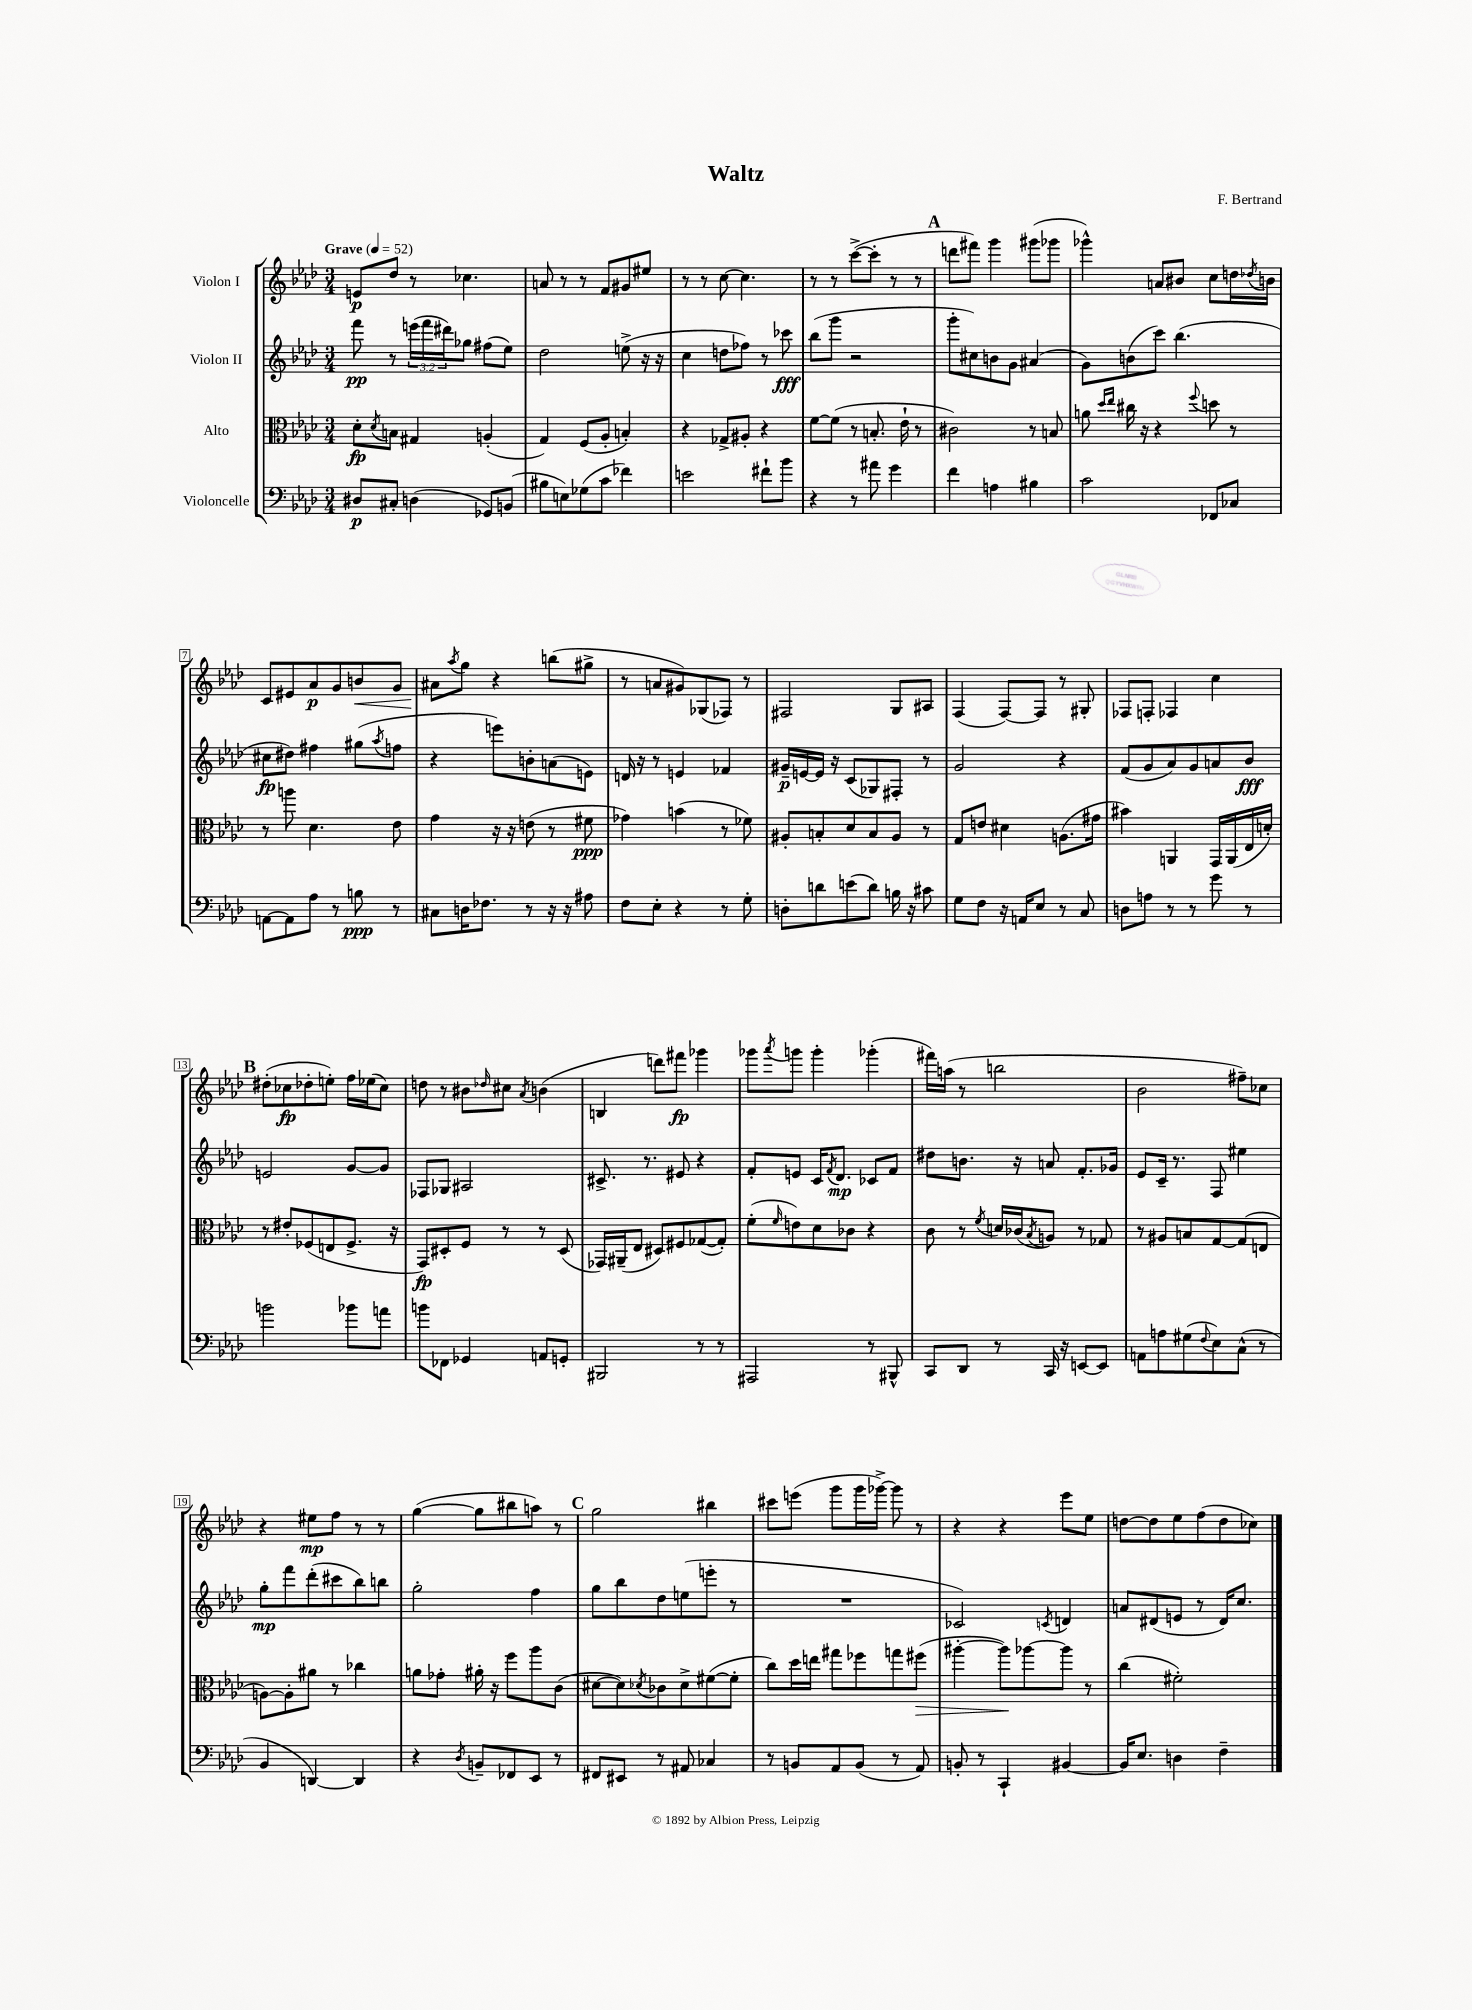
\header { title = "Waltz" composer = "F. Bertrand" }
<<
\new StaffGroup <<
\new Staff = "s0" \with { instrumentName = "Violon I" } {
    \clef treble \key aes \major \numericTimeSignature \time 3/4 \tempo "Grave" 4 = 52
    e'8\p des''8 r8 ces''4. |
    a'8 r8 r8 f'8 gis'8 eis''8 |
    r8 r8 c''8~ c''4. |
    r8 r8 c'''8~->( c'''8-. r8 r8 |
    \mark \markup { \bold "A" } d'''8 fis'''8) g'''4 gis'''8( ges'''8 |
    ges'''4-^) a'8 bis'8 c''8 d''16 \acciaccatura { des''8 } b'16 |
    c'8 eis'8 aes'8\p g'8 b'8\< g'8 |
    ais'8\! \acciaccatura { aes''8 } g''8 r4 b''8( gis''8-> |
    r8 a'8 gis'8) ges8( fes8) r8 |
    fis2 g8 ais8 |
    f4( f8~) f8 r8 gis8-. |
    fes8 f8-. fes4 c''4 |
    \mark \markup { \bold "B" } dis''8-.( ces''8\fp des''8-. e''8-.) f''16 ees''16( ces''8) |
    d''8 r8 bis'8 \grace { des''16 } cis''8 \acciaccatura { aes'8 } b'4( |
    b4 d'''8) fis'''8\fp ges'''4 |
    ges'''8 \acciaccatura { aes'''8 } g'''8 g'''4-. ges'''4-.( |
    fis'''16) a''16( r8 b''2 |
    bes'2 fis''8--) ces''8 |
    r4 eis''8\mp f''8 r8 r8 |
    g''4~( g''8 bis''8 a''8) r8 |
    \mark \markup { \bold "C" } g''2 bis''4 |
    cis'''8 e'''8( g'''8 g'''16 ges'''16~->) ges'''8 r8 |
    r4 r4 ees'''8 ees''8 |
    d''8~ d''8 ees''8 f''8( d''8 ces''8) \bar "|." |
}
\new Staff = "s1" \with { instrumentName = "Violon II" } {
    \clef treble \key aes \major \numericTimeSignature \time 3/4 \override Staff.TupletNumber.text = #tuplet-number::calc-fraction-text
    f'''8\pp r8 \tuplet 3/2 { e'''16( f'''16 dis'''16) } ges''8 fis''8( ees''8) |
    des''2 e''8->( r16 r16 |
    c''4 d''8 fes''8) r8 ces'''8\fff |
    bes''8( g'''8 r2 |
    \mark \markup { \bold "A" } g'''8-. cis''8) b'8 g'8 ais'4( |
    g'8) b'8( c'''8) bes''4.( |
    cis''8\fp dis''8) fis''4 gis''8( \acciaccatura { aes''8 } f''8 |
    r4 e'''8) b'8-. a'8( e'8) |
    d'16 r16 r8 e'4 fes'4 |
    gis'16--\p e'16~ e'16 r16 c'8( ges8) fis8-. r8 |
    g'2 r4 |
    f'8( g'8 aes'8) g'8 a'8 bes'8\fff |
    \mark \markup { \bold "B" } e'2 g'8~ g'8 |
    fes8 ges8 ais2 |
    cis'8.-> r8. eis'8 r4 |
    f'8-. e'8 c'16 \acciaccatura { f'8 } des'8.\mp ces'8 f'8 |
    dis''8 b'8. r16 a'8 f'8.-. ges'16 |
    ees'8 c'16-- r8. f8 eis''4 |
    g''8-.\mp f'''8 des'''8-.( cis'''8 bes''8) b''8 |
    g''2-. f''4 |
    \mark \markup { \bold "C" } g''8 bes''8 des''8 e''8( e'''8-. r8 |
    R2. |
    ces'2) \acciaccatura { c'8 } d'4 |
    a'8 dis'8( e'8 r8 dis'16) c''8. \bar "|." |
}
\new Staff = "s2" \with { instrumentName = "Alto" } {
    \clef alto \key aes \major \numericTimeSignature \time 3/4
    des'8-.\fp \acciaccatura { des'8 } b8 gis4 a4-.( |
    g4) f8( aes8-. b4-.) |
    r4 ges8-> ais8-. r4 |
    f'8~ f'8( r8 b8.-. ees'16-! r8 |
    \mark \markup { \bold "A" } cis'2) r8 b8 |
    a'8 \grace { des''16 ees''16 } cis''16 r16 r4 \appoggiatura { f''8 } d''8 r8 |
    r8 a''8 des'4. ees'8 |
    g'4 r16 r16 e'8( r8 fis'8\ppp |
    ges'4) b'4( r8 fes'8) |
    ais8-. b8-. des'8 b8 ais8 r8 |
    g8 e'8 dis'4 a8.( gis'16 |
    bis'4) a,4 g,16 a,16( ees16 d'16-.) |
    \mark \markup { \bold "B" } r8 eis'8-. fes8( e8 fes8.-> r16 |
    g,8\fp) dis8-. f8 r8 r8 dis8( |
    ges,16) ais,16--( ees8 dis8) fis8 ges8~( ges8-.) |
    f'8-.( \grace { f'16 } e'8) des'8 ces'8 r4 |
    c'8 r8 \acciaccatura { f'8 } d'16 ces'16( \acciaccatura { bes8 } a8) r8 ges8 |
    r8 ais8 b8 g8~ g8( e8 |
    a8~) a8-. ais'8 r8 ces''4 |
    a'8 ges'8-. ais'16-. r16 f''8 aes''8 c'8( |
    \mark \markup { \bold "C" } dis'8~ dis'8) \acciaccatura { des'8 } ces'8 des'8-> fis'8~( fis'8-. |
    c''8) des''16 e''16 gis''8 fes''8 g''8 fis''8\>( |
    ais''4~-. ais''8\!) aes''8~ aes''8 r8 |
    c''4( fis'2-.) \bar "|." |
}
\new Staff = "s3" \with { instrumentName = "Violoncelle" } {
    \clef bass \key aes \major \numericTimeSignature \time 3/4
    dis8\p cis8-. d4( ges,8) b,8( |
    bis8 e8) ges8( c'8 fes'4) |
    e'2 fis'8-! bes'8 |
    r4 r8 ais'8 g'4 |
    \mark \markup { \bold "A" } f'4 a4 bis4 |
    c'2 fes,8 ces8 |
    a,8~ a,8 aes8 r8 b8\ppp r8 |
    cis8 d16 fes8. r8 r16 r16 ais8 |
    f8 ees8-. r4 r8 g8-. |
    d8-. d'8 e'8( d'8) b16 r16 cis'8 |
    g8 f8 r16 a,16 ees8 r8 c8 |
    d8 a8 r8 r8 g'8 r8 |
    \mark \markup { \bold "B" } b'2 bes'8 a'8 |
    b'8 fes,8 ges,4 a,8 g,8-. |
    bis,,2 r8 r8 |
    ais,,2 r8 bis,,8-^ |
    c,8 des,8 r8 c,16 r16 e,8~ e,8 |
    a,8 a8 gis8( \appoggiatura { f8 } ees8) c8-^( r8 |
    bes,4 d,4~) d,4 |
    r4 \acciaccatura { des8 } b,8-- fes,8 ees,8 r8 |
    \mark \markup { \bold "C" } fis,8 eis,8 r8 ais,8 ces4 |
    r8 b,8 aes,8 b,8( r8 aes,8) |
    b,8-. r8 c,4-! bis,4~ |
    bis,16 ees8. d4 f4-- \bar "|." |
}
>>
>>
\layout { \context { \Score \override BarNumber.stencil = #(make-stencil-boxer 0.1 0.3 ly:text-interface::print) } }
